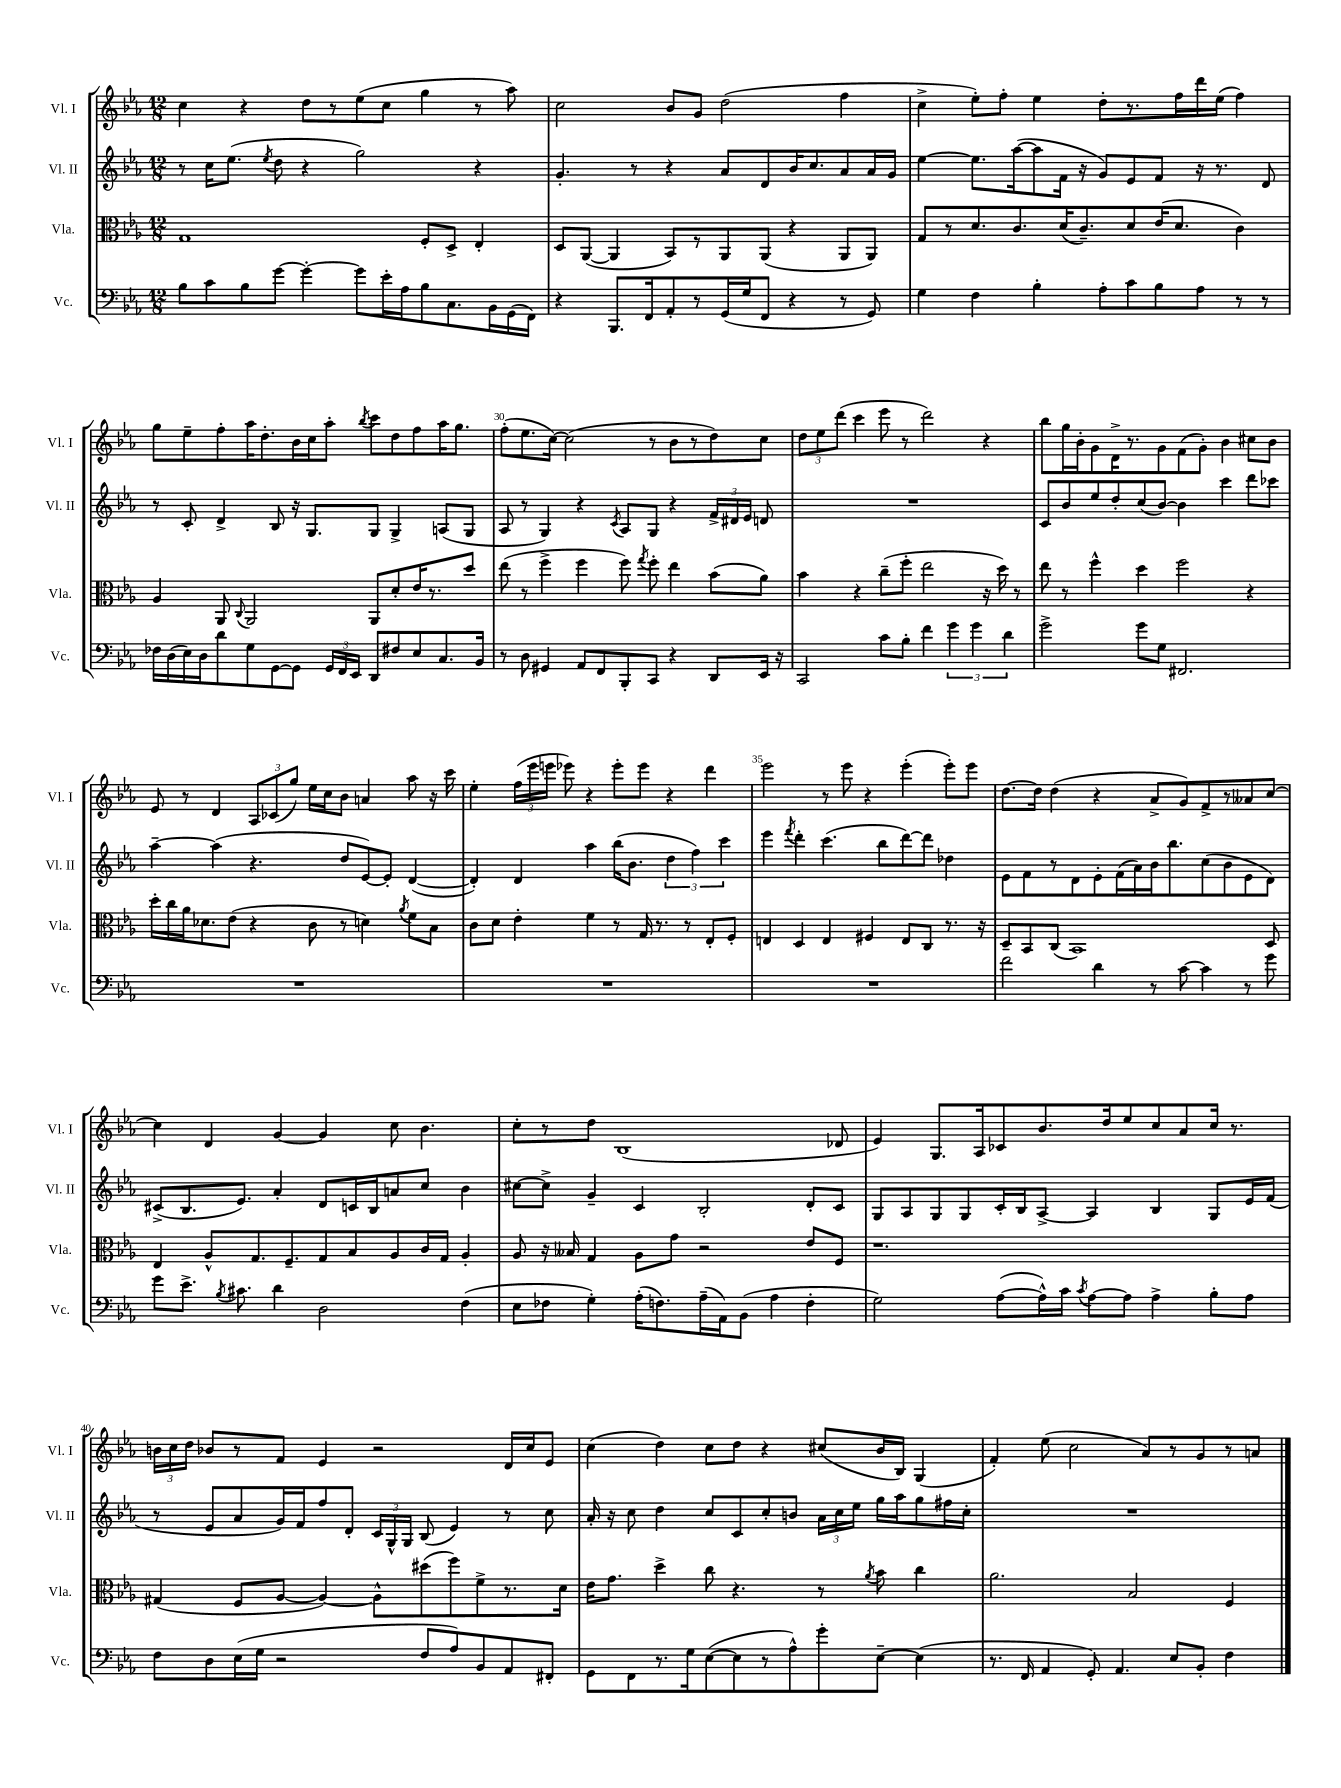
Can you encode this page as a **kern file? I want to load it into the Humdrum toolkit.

**kern	**kern	**kern	**kern
*part4	*part3	*part2	*part1
*staff4	*staff3	*staff2	*staff1
*I"Vc.	*I"Vla.	*I"Vl. II	*I"Vl. I
*I'Vc.	*I'Vla.	*I'Vl. II	*I'Vl. I
*clefF4	*clefC3	*clefG2	*clefG2
*k[b-e-a-]	*k[b-e-a-]	*k[b-e-a-]	*k[b-e-a-]
*M12/8	*M12/8	*M12/8	*M12/8
=26	=26	=26	=26
8B-\L	1G	8r	4cc\
8c\	.	16cc\KL	.
.	.	(8.ee-\J	.
8B-\	.	.	4r
.	.	8qee-/	.
[8g\J	.	8dd\	.
4g'\_	.	4r	8dd\L
.	.	.	8r
8g\L]	.	2gg\)	(8ee-\
16e-'\L	.	.	8cc\J
16A-\J	.	.	.
8B-\	8F'/L	.	4gg\
8.C\	8D^/J	.	.
.	4E-'/	4r	8r
16BB-\L	.	.	.
(16GG\	.	.	8aa-\)
16FF\JJ)	.	.	.
=27	=27	=27	=27
4r	8D/L	4.g'/	2cc\
.	([8AA-/J	.	.
8.BBB-/L	4AA-/]	.	.
.	.	8r	.
16FF/k	.	.	.
8AA-'/	8BB-/L)	4r	8b-/L
8r	8r	.	8g/J
(16GG/L	8AA-/	8a-/L	(2dd\
16G/J	.	.	.
8FF/J	(8AA-/J	8d/	.
4r	4r	16b-/K	.
.	.	8.cc/	.
8r	8AA-/L	8a-/	4ff\
8GG/)	8AA-/J)	16a-/L	.
.	.	16g/JJ	.
=28	=28	=28	=28
4G\	8G/L	[4ee-\	4cc^\
.	8r	.	.
4F\	8.d/	8.ee-\L]	8ee-'\L)
.	.	.	8ff'\J
.	8.c/	([16aa-\k	.
4B-'\	.	8aa-\]	4ee-\
.	(16d/K	16f\Jk	.
.	8.c~/)	16r	.
8A-'\L	.	8g/L)	8dd'\L
8c\	8d/	8e-/	8.r
8B-\	(16e-/K	8f/J	.
.	8.d/J	.	16ff\L
8A-\J	.	16r	16ddd\
.	.	8.r	(16ee-\JJ
8r	4c\)	.	4ff\)
8r	.	8d/	.
!!LO:LB:g=z
=29	=29	=29	=29
16F-X\LL	4A-/	8r	8gg\L
(16D\	.	.	.
16E-\)	.	8c'/	8ee-~\
16D\J	.	.	.
8d\	8AA-/	4d^/	8ff'\
.	8qqC/	.	.
8G\	2AA-/	.	16aa-\K
.	.	.	8.dd'\
[8GG\	.	8B-/	.
8GG\J]	.	16r	16b-\L
.	.	8.G/L	16cc\J
24GG/LL	.	.	8aa-'\J
24FF/	.	.	.
24EE-/JJ	.	.	.
.	.	.	8qbb-/
8DD/L	8AA-/L	8G/J	8ccc\L
8F#X/	8d'/	4G^/	8dd\
8E-/	16e-/K	.	8ff\
.	8.r	.	.
8.C/	.	(8An/L	16aa-\K
.	.	.	8.gg\J
.	8dd/J	8G/J	.
16BB-/Jk	.	.	.
=30	=30	=30	=30
8r	(8ee-\	8A-/	(8ff'\L
8D\	8r	8r	8.ee-\
4GG#X/	4ff^\	4G/)	.
.	.	.	[16cc\Jk)
.	.	.	(2cc\]
8AA-/L	4ff\	4r	.
8FF/	.	.	.
.	.	8qc/	.
8BBB-'/	8ff\)	8A-/L	.
.	8qgg/	.	.
8CC/J	8ff'\	8G/J	8r
4r	4ee-\	4r	8b-\L
.	.	.	8r
8DD/L	(8b-\L	24f^/LL	8dd\)
.	.	24d#X/	.
.	.	24e-/JJ	.
16EE-/Jk	8a-\J)	8dn/	8cc\J
16r	.	.	.
=31	=31	=31	=31
2CC/	4b-\	1.r	12dd\L
.	.	.	12ee-\
.	.	.	(12ddd\J
.	4r	.	4ccc\
8c\L	(8cc~\L	.	8eee-\
8B-'\J	8ff'\J	.	8r
4f\	2ee-\	.	2ddd\)
6g\	.	.	.
6g\	.	.	.
.	16r	.	4r
.	16dd\)	.	.
6d\	.	.	.
.	8r	.	.
=32	=32	=32	=32
2g^\	8ee-\	8c/L	8bb-\L
.	8r	8b-/	16gg\L
.	.	.	16b-'\J
.	4ff^^\	8ee-/	8g\
.	.	8dd'/	16d^\K
.	.	.	8.r
8g\L	4dd\	(8cc/	.
8G\J	.	[8b-/J)	8g\
2.FF#X/	2ff\	4b-\]	(8f\
.	.	.	8g'\J)
.	.	4ccc\	4b-\
.	4r	8ddd\L	8cc#X\L
.	.	8ccc-X\J	8b-\J
!!LO:LB:g=z
=33	=33	=33	=33
1.r	16dd'\LL	[4aa-~\	8e-/
.	16cc\	.	.
.	16a-\J	.	8r
.	8.d-X\	.	.
.	.	(4aa-\]	4d/
.	(8e-\J	.	.
.	4r	4.r	12A-/L
.	.	.	(12c-X/
.	.	.	12gg/J)
.	8c\	.	16ee-\LL
.	.	.	16cc\J
.	8r	8dd/L	8b-\J
.	4dn\)	[8e-/)	4an/
.	.	8e-'/J]	.
.	8qa-/	.	.
.	8f\L	([4d/	8aa-\
.	8B-\J	.	16r
.	.	.	16ccc\
=34	=34	=34	=34
1.r	8c\L	4d'/])	4ee-'\
.	8d\J	.	.
.	4e-'\	4d/	(24ff\LL
.	.	.	24eee-\
.	.	.	24eeen\JJ
.	.	.	8eee-X\)
.	4f\	4aa-\	4r
.	8r	(16bb-\KL	8eee-'\L
.	.	8.b-\J	.
.	16G/	.	8eee-\J
.	8.r	.	.
.	.	6dd\	4r
.	8r	.	.
.	.	6ff\)	.
.	8E-'/L	.	4ddd\
.	.	6ccc\	.
.	8F'/J	.	.
=35	=35	=35	=35
1.r	4En/	4eee-\	2eee-\
.	.	8qfff/	.
.	4D/	4ddd'\	.
.	4E/	(4.ccc\	8r
.	.	.	8eee-\
.	4F#X/	.	4r
.	.	8bb-\L	.
.	8E/L	[8ddd\)	(4eee-'\
.	8C/J	8ddd\J]	.
.	8.r	4dd-X\	8eee-'\L)
.	.	.	8eee-\J
.	16r	.	.
=36	=36	=36	=36
2f\	8D~/L	8e-\L	[8.dd\L
.	8BB-/	8f\	.
.	.	.	16dd\Jk]
.	(8C/J	8r	(4dd\
.	1BB-)	8d\	.
4d\	.	8e-'\	4r
.	.	(16f\L	.
.	.	16a-\)	.
8r	.	16b-\J	8a-^/L
.	.	8.bb-\	.
[8c\	.	.	8g/)
4c\]	.	(8cc\	8f^/
.	.	8b-\	8r
8r	.	8e-\	8a--X/
8g\	8D/	8d\J)	[8cc/J
!!LO:LB:g=z
=37	=37	=37	=37
8g\L	4E-/	(8c#X^/L	4cc\]
8.e-^\J	.	8.B-/	.
.	8A-^^/L	.	4d/
8qB-/	.	.	.
8.c#X\	.	8.e-/J)	.
.	8.G/	.	.
4d\	.	4a-'/	[4g/
.	8.F~/	.	.
2D\	8G/	8d/L	4g/]
.	8B-/	16cn/L	.
.	.	16B-/J	.
.	8A-/	8an/	8cc\
.	16c/L	8cc/J	4.b-\
.	16G/JJ	.	.
(4F\	4A-'/	4b-\	.
=38	=38	=38	=38
8E-\L	8A-/	[8cc#X\L	8cc'\L
8F-X\J	16r	8cc#^\J]	8r
.	16B--X/	.	.
4G'\)	4G/	4g~/	8dd\J
.	.	.	(1B-
(16A-'\KL	8A-\L	4c/	.
8.Fn\)	.	.	.
.	8g\J	.	.
(16A-~\L	2r	2B-'/	.
16AA-\J)	.	.	.
(8BB-\J	.	.	.
4A-\	.	.	.
4F'\	8e-/L	8d'/L	.
.	8F/J	8c/J	8d-X/
=39	=39	=39	=39
2G\)	1.r	8G/L	4e-/)
.	.	8A-/	.
.	.	8G/	8.G/L
.	.	8G/	.
.	.	.	16A-/k
([8A-\L	.	16c'/L	8c-X/
.	.	16B-/J	.
16A-^^\L])	.	[8A-^/J	8.b-/
16c\JJ	.	.	.
8qc/	.	.	.
[8A-\L	.	4A-/]	.
.	.	.	16dd/k
8A-\J]	.	.	8ee-/
4A-^\	.	4B-/	8cc/
.	.	.	8a-/
8B-'\L	.	8G/L	16cc/Jk
.	.	.	8.r
8A-\J	.	16e-/L	.
.	.	(16f/JJ	.
!!LO:LB:g=z
=40	=40	=40	=40
8F\L	(4G#X/	8r	24bn\LL
.	.	.	24cc\
.	.	.	24dd\JJ
8D\	.	8e-/L	8b-X/L
(16E-\L	8F/L	8a-/	8r
16G\JJ	.	.	.
2r	[8A-/J	16g/L)	8f/J
.	.	16f/J	.
.	4A-/_)	8ff/	4e-/
.	.	8d'/J	.
.	8A-^^\L]	24c/LL	2r
.	.	24G^^/	.
.	.	24G/JJ	.
8F/L	(8dd#X\	(8B-/	.
8A-/)	8ff\)	4e-/)	.
8BB-/	8f^\	.	.
8AA-/	8.r	8r	16d/LL
.	.	.	16cc/J
8FF#X'/J	.	8cc\	8e-/J
.	16d\Jk	.	.
=41	=41	=41	=41
8GG\L	16e-\KL	16a-'/	(4cc\
.	8.g\J	16r	.
8FF\	.	8cc\	.
8.r	4dd^\	4dd\	4dd\)
16G\k	.	.	.
([8E-\	8cc\	8cc/L	8cc\L
8E-\]	4.r	8c/	8dd\J
8r	.	8cc'/	4r
8A-^^\)	.	8bn/J	.
8g'\	8r	24a-\LL	(8cc#X/L
.	.	24cc\	.
.	.	24ee-\JJ	.
.	8qa-/	.	.
[8E-~\J	8b-\	16gg\LL	16b-/L
.	.	16aa-\J	16B-/JJ)
(4E-\]	4cc\	8gg\	(4G/
.	.	16ff#X\L	.
.	.	16cc'\JJ	.
=42	=42	=42	=42
8.r	2.a-\	1.r	4f'/)
16FF/	.	.	.
4AA-/	.	.	(8ee-\
.	.	.	2cc\
8GG'/)	.	.	.
4.AA-/	.	.	.
.	2B-/	.	.
.	.	.	8a-/L)
8E-/L	.	.	8r
8BB-'/J	.	.	8g/
4F\	4F/	.	8r
.	.	.	8an/J
==	==	==	==
*-	*-	*-	*-
